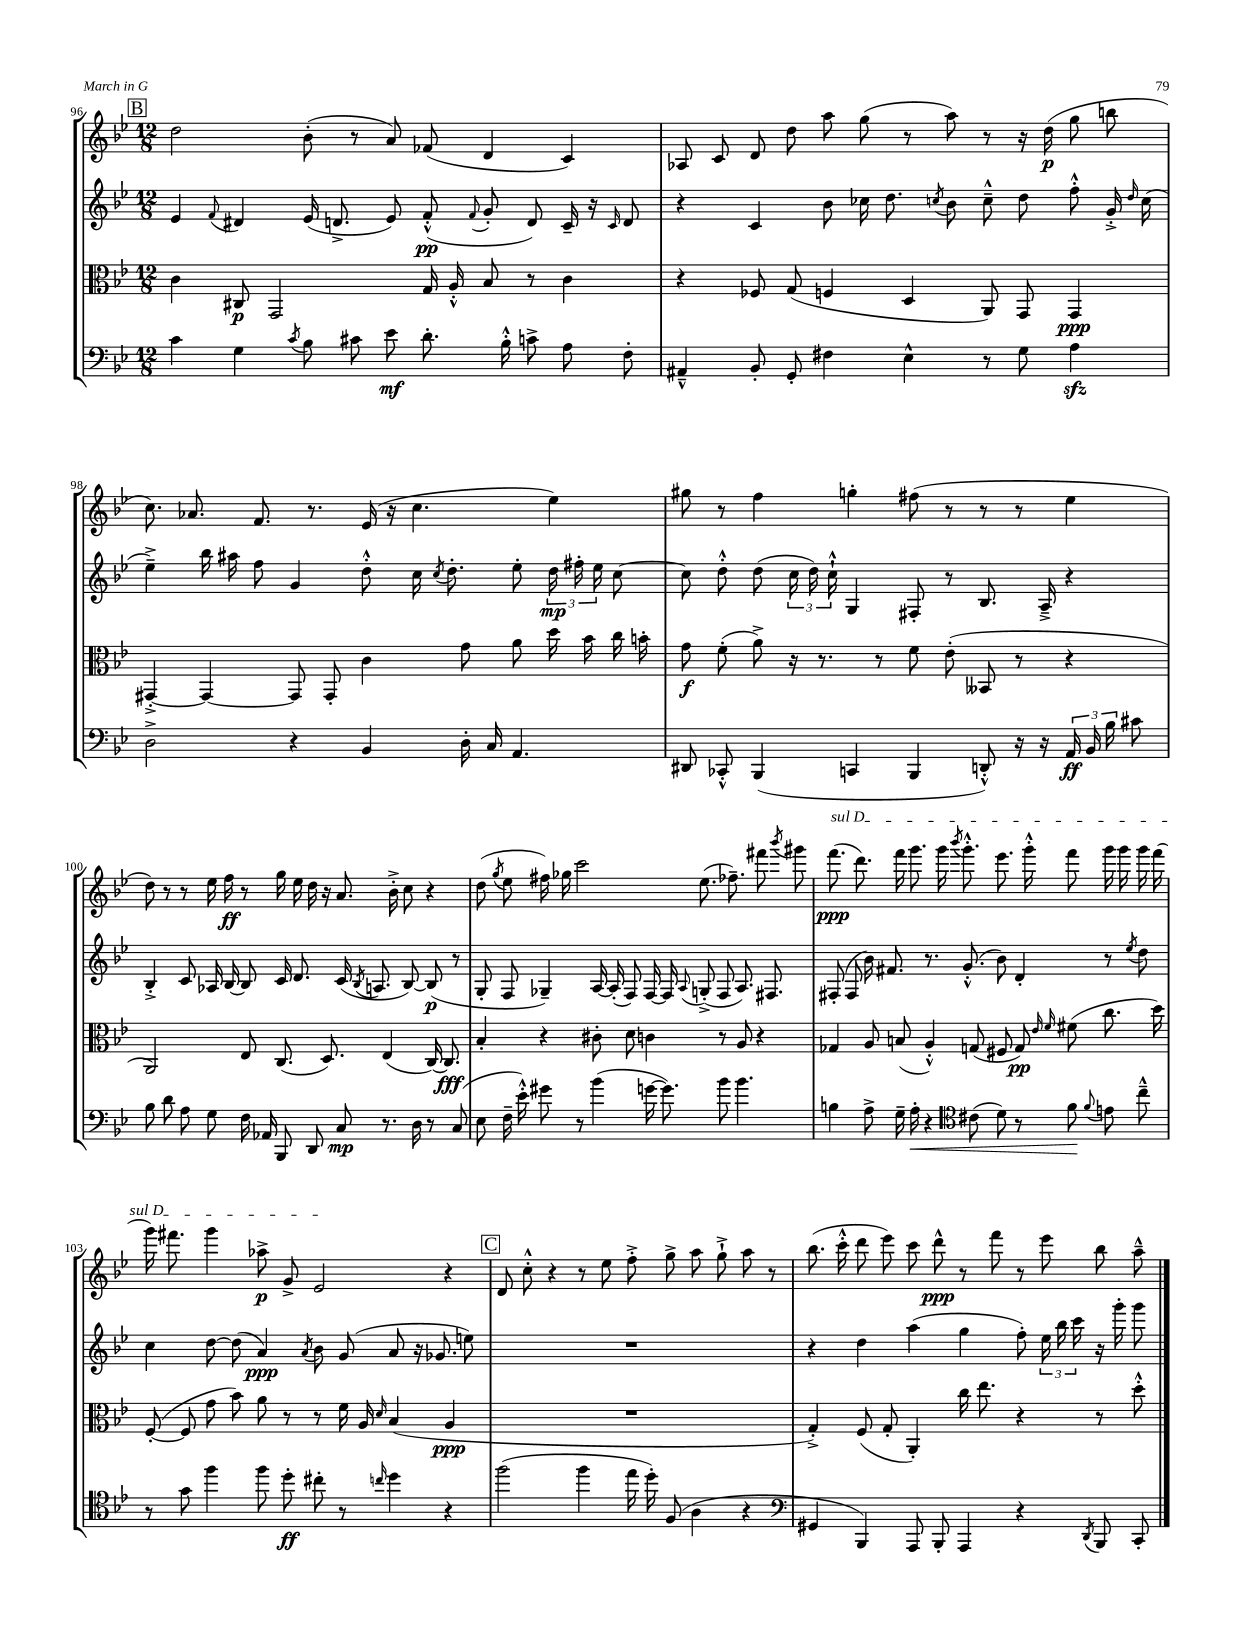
<<
\new StaffGroup <<
\new Staff = "s0" {
    \clef treble \key bes \major \numericTimeSignature \time 12/8
    \autoBeamOff \mark \markup { \box "B" } d''2 bes'8-.( r8 a'8) fes'8( d'4 c'4) |
    aes8 c'8 d'8 d''8 a''8 g''8( r8 a''8) r8 r16 d''16\p( g''8 b''8 |
    c''8.) aes'8. f'8. r8. ees'16( r16 c''4. ees''4) |
    gis''8 r8 f''4 g''4-. fis''8( r8 r8 r8 ees''4 |
    d''8) r8 r8 ees''16 f''16\ff r8 g''16 ees''16 d''16 r16 a'8. bes'16-.-> c''8 r4 |
    d''8( \acciaccatura { g''8 } ees''8 fis''16) ges''16 c'''2 ees''8.( fes''8.--) fis'''8 \acciaccatura { bes'''8 } gis'''8 |
    \once \override TextSpanner.bound-details.left.text = \markup { \italic "sul D" } f'''8.\ppp\startTextSpan( d'''8.) f'''16 g'''8. g'''16 \acciaccatura { bes'''8 } g'''8.-.-^ ees'''8. g'''16-.-^ f'''8 g'''16 g'''16 g'''16 f'''16( |
    g'''16) fis'''8. g'''4 aes''8->\p g'8-> ees'2\stopTextSpan r4 |
    \mark \markup { \box "C" } d'8 c''8-.-^ r4 r8 ees''8 f''8-.-> g''8-> a''8 g''8-!-> a''8 r8 |
    bes''8.( c'''16-.-^ d'''8 ees'''8) c'''8 d'''8-^\ppp r8 f'''8 r8 ees'''8 bes''8 a''8---^ \bar "|." |
}
\new Staff = "s1" {
    \clef treble \key bes \major \numericTimeSignature \time 12/8
    \autoBeamOff \mark \markup { \box "B" } ees'4 \appoggiatura { f'8 } dis'4 ees'16( d'8.-> ees'8) f'8-.-^\pp( \appoggiatura { f'8 } g'8-. d'8) c'16-- r16 \grace { c'16 } d'8 |
    r4 c'4 bes'8 ces''16 d''8. \acciaccatura { c''8 } bes'8 c''8---^ d''8 f''8-.-^ g'16-.-> \grace { d''16 } c''16( |
    ees''4--->) bes''16 ais''16 f''8 g'4 d''8-.-^ c''16 \acciaccatura { c''8 } d''8.-. ees''8-. \tuplet 3/2 { d''16\mp fis''16-. ees''16 } c''8~ |
    c''8 d''8-.-^ d''8( \tuplet 3/2 { c''16 d''16) c''16-!-^ } g4 fis8-. r8 bes8. a16---> r4 |
    bes4-.-> c'8 aes16 bes16~ bes8 c'16 d'8. c'16( \acciaccatura { bes8 } a8. bes8~) bes8\p( r8 |
    g8-. f8 ges4--) a16~ a16-.( f8) f16~ f16 \appoggiatura { a8 } g8-.->( f8 a8.) fis8. |
    fis8-.( fis8 bes'16) fis'8. r8. g'8.-.-^( bes'8) d'4-. r8 \acciaccatura { ees''8 } d''8 |
    c''4 d''8~ d''8( a'4\ppp) \acciaccatura { a'8 } bes'8 g'8( a'8 r16 ges'8. e''8) |
    \mark \markup { \box "C" } R1. |
    r4 d''4 a''4( g''4 f''8-.) \tuplet 3/2 { ees''16 bes''16 c'''16 } r16 g'''16-. g'''8 \bar "|." |
}
\new Staff = "s2" {
    \clef alto \key bes \major \numericTimeSignature \time 12/8
    \autoBeamOff \mark \markup { \box "B" } c'4 cis8\p g,2 g16 a16-.-^ bes8 r8 c'4 |
    r4 fes8 g8( f4 d4 a,8) g,8 g,4\ppp |
    gis,4~-.-> gis,4~ gis,8 gis,8-. c'4 g'8 a'8 d''16 bes'16 c''16 b'16-. |
    g'8\f f'8-.( a'8->) r16 r8. r8 f'8 ees'8-.( beses,8 r8 r4 |
    a,2) ees8 c8.( d8.) ees4( c16~) c8.\fff |
    bes4-. r4 cis'8-. d'8 c'4 r8 a8 r4 |
    ges4 a8 b8( a4-.-^) g8( fis8 g8\pp) \grace { ees'16 f'16 } fis'8( c''8. d''16) |
    f8~-.( f8 g'8 bes'8) a'8 r8 r8 f'16 a16 \grace { d'16 } bes4( a4\ppp |
    \mark \markup { \box "C" } R1. |
    g4-.->) f8( g8-. a,4-.) c''16 ees''8. r4 r8 d''8-.-^ \bar "|." |
}
\new Staff = "s3" {
    \clef bass \key bes \major \numericTimeSignature \time 12/8
    \autoBeamOff \mark \markup { \box "B" } c'4 g4 \acciaccatura { c'8 } bes8 cis'8 ees'8\mf d'8.-. bes16-.-^ c'8-> a8 f8-. |
    ais,4---^ bes,8-. g,8-. fis4 ees4-^ r8 g8 a4\sfz |
    d2-> r4 bes,4 d16-. c16 a,4. |
    dis,8 ces,8-.-^ bes,,4( c,4 bes,,4 d,8-.-^) r16 r16 \tuplet 3/2 { a,16\ff bes,16 bes16 } cis'8 |
    bes8 d'8 a8 g8 f16 aes,16 bes,,8 d,8 c8\mp r8. d16 r8 c8( |
    ees8 f16-- ees'16-.-^) gis'8 r8 bes'4( g'16~ g'8.) bes'8 bes'4. |
    b4 a8-> g16-- a16-.\< r4 \clef tenor cis'8( d'8) r8 f'8\! \appoggiatura { f'8 } e'8 c''8---^ |
    r8 g'8 f''4 f''8 d''8-.\ff cis''8-. r8 \grace { c''16 } d''4 r4 |
    \mark \markup { \box "C" } f''2( f''4 ees''16 d''16-.) f8( a4 r4 |
    \clef bass gis,4 bes,,4) a,,8 bes,,8-. a,,4 r4 \acciaccatura { d,8 } bes,,8 c,8-. \bar "|." |
}
>>
>>
\layout { \context { \Score currentBarNumber = #96 } }
